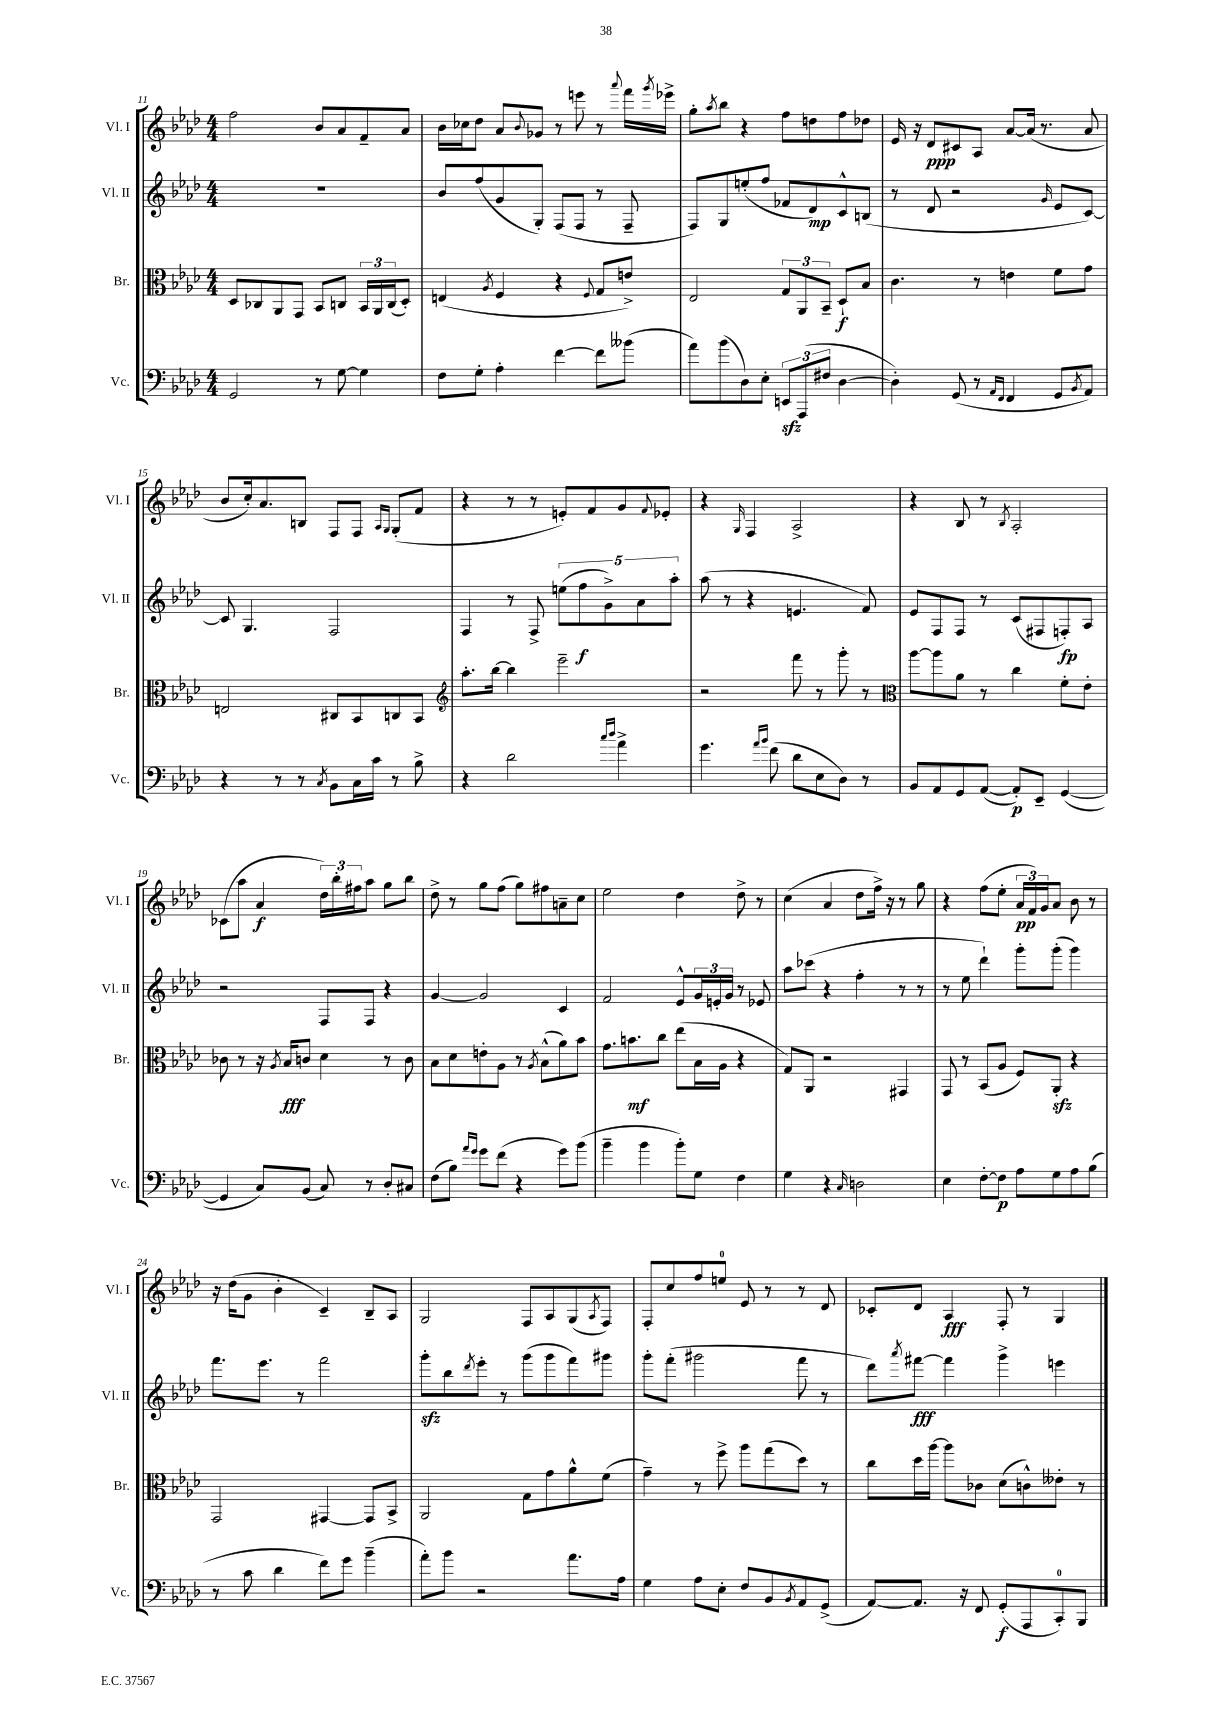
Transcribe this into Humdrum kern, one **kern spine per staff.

**kern	**dynam	**kern	**dynam	**kern	**dynam	**kern	**dynam
*part4	*part4	*part3	*part3	*part2	*part2	*part1	*part1
*staff4	*staff4	*staff3	*staff3	*staff2	*staff2	*staff1	*staff1
*I"Vc.	*	*I"Br.	*	*I"Vl. II	*	*I"Vl. I	*
*I'Vc.	*	*I'Br.	*	*I'Vl. II	*	*I'Vl. I	*
*clefF4	*	*clefC3	*	*clefG2	*	*clefG2	*
*k[b-e-a-d-]	*	*k[b-e-a-d-]	*	*k[b-e-a-d-]	*	*k[b-e-a-d-]	*
*M4/4	*	*M4/4	*	*M4/4	*	*M4/4	*
=11	=11	=11	=11	=11	=11	=11	=11
2GG/	.	8D-/L	.	1r	.	2ff\	.
.	.	8C-X/	.	.	.	.	.
.	.	8AA-/	.	.	.	.	.
.	.	8GG/J	.	.	.	.	.
8r	.	8BB-/L	.	.	.	8b-/L	.
[8G\	.	8Cn/J	.	.	.	8a-/	.
4G\]	.	24BB-/LL	.	.	.	8f~/	.
.	.	24AA-/	.	.	.	.	.
.	.	(24C/J	.	.	.	.	.
.	.	8D-'/J)	.	.	.	8a-/J	.
=12	=12	=12	=12	=12	=12	=12	=12
8F\L	.	(4En/	.	8b-/L	.	16b-\LL	.
.	.	.	.	.	.	16cc-X\J	.
8G'\J	.	.	.	(8ff/	.	8dd-\J	.
.	.	8qA-/	.	.	.	.	.
4A-'\	.	4F/	.	8g/	.	8a-/L	.
.	.	.	.	.	.	8qqb-/	.
.	.	.	.	8G'/J)	.	8g-X/J	.
[4f\	.	4r	.	(8F/L	.	8r	.
.	.	.	.	8F/J	.	8eeen\	.
.	.	8qqF/	.	.	.	.	.
8f\L]	.	8G/L	.	8r	.	8r	.
.	.	.	.	.	.	8qqaaa-/	.
(8b--X\J	.	8en^/J)	.	8F~/	.	16fff\LL	.
.	.	.	.	.	.	8qggg/	.
.	.	.	.	.	.	16eee-X^\JJ	.
=13	=13	=13	=13	=13	=13	=13	=13
8a-\L)	.	2E-/	.	8F/L)	.	8gg'\L	.
.	.	.	.	.	.	8qaa-/	.
(8b-\	.	.	.	8G/	.	8bb-\J	.
8D-\)	.	.	.	(8een'/	.	4r	.
8E-'\J	.	.	.	8ff/J	.	.	.
12EEnzz/L	.	12G/L	.	8f-X/L	.	8ff\L	.
(12AAA-/	.	12AA-/	.	.	.	.	.
.	.	.	.	8d-/)	mp	8ddn\	.
12F#X/J	.	12BB-~/J	.	.	.	.	.
[4D-\	.	8D-`/L	f	8c^^/	.	8ff\	.
.	.	8B-/J	.	(8Bn/J	.	8dd-X\J	.
=14	=14	=14	=14	=14	=14	=14	=14
4D-'\])	.	4.c\	.	8r	.	16e-/	.
.	.	.	.	.	.	16r	.
.	.	.	.	8d-/	.	8d-/L	ppp
(8GG/	.	.	.	2r	.	8c#X/	.
8r	.	8r	.	.	.	8A-/J	.
16qqAA-/LL	.	.	.	.	.	.	.
16qqFF/JJ	.	.	.	.	.	.	.
4FF/	.	4en\	.	.	.	[8a-/L	.
.	.	.	.	.	.	(16a-/Jk]	.
.	.	.	.	.	.	8.r	.
.	.	.	.	16qqg/	.	.	.
8GG/L	.	8f\L	.	8e-/L	.	.	.
8qBB-/	.	.	.	.	.	.	.
8AA-/J)	.	8g\J	.	[8c/J)	.	8a-/	.
!!LO:LB:g=z
=15	=15	=15	=15	=15	=15	=15	=15
4r	.	2En/	.	8c/]	.	8b-/L	.
.	.	.	.	4.G/	.	16cc'/k)	.
.	.	.	.	.	.	8.a-/	.
8r	.	.	.	.	.	.	.
8r	.	.	.	.	.	8Bn/J	.
8qC/	.	.	.	.	.	.	.
8BB-\L	.	8C#X/L	.	2F/	.	8F/L	.
16C\L	.	8BB-/	.	.	.	8F/J	.
16c\JJ	.	.	.	.	.	.	.
.	.	.	.	.	.	16qqA-/LL	.
.	.	.	.	.	.	16qqG/JJ	.
8r	.	8Cn/	.	.	.	(8G'/L	.
8B-^\	.	8BB-/J	.	.	.	8f/J	.
=16	=16	=16	=16	=16	=16	=16	=16
*	*	*clefG2	*	*	*	*	*
4r	.	8.aa-'\L	.	4F/	.	4r	.
.	.	[16bb-\Jk	.	.	.	.	.
2d-\	.	4bb-\]	.	8r	.	8r	.
.	.	.	.	8F^/	.	8r	.
.	.	2eee-~\	.	(10een\L	.	8en'/L)	.
.	.	.	.	10ff\	f	.	.
.	.	.	.	.	.	8f/	.
.	.	.	.	10g^\)	.	.	.
16qqcc/LL	.	.	.	.	.	.	.
16qqdd-/JJ	.	.	.	.	.	.	.
4a-^\	.	.	.	.	.	8g/	.
.	.	.	.	10a-\	.	.	.
.	.	.	.	.	.	8qqf/	.
.	.	.	.	.	.	8e-X'/J	.
.	.	.	.	10aa-'\J	.	.	.
=17	=17	=17	=17	=17	=17	=17	=17
4.g\	.	2r	.	(8aa-\	.	4r	.
.	.	.	.	8r	.	.	.
.	.	.	.	.	.	16qqG/	.
.	.	.	.	4r	.	4F/	.
16qqa-/LL	.	.	.	.	.	.	.
16qqb-/JJ	.	.	.	.	.	.	.
(8f\	.	.	.	.	.	.	.
8d-\L	.	8fff\	.	4.en/	.	2A-^/	.
8E-\	.	8r	.	.	.	.	.
8D-\J)	.	8ggg'\	.	.	.	.	.
8r	.	8r	.	8f/)	.	.	.
=18	=18	=18	=18	=18	=18	=18	=18
*	*	*clefC3	*	*	*	*	*
8BB-/L	.	[8aa-\L	.	8e-/L	.	4r	.
8AA-/	.	8aa-\]	.	8F/	.	.	.
8GG/	.	8a-\J	.	8F/J	.	8B-/	.
([8AA-/J	.	8r	.	8r	.	8r	.
.	.	.	.	.	.	8qB-/	.
8AA-'/L])	p	4cc\	.	(8c/L	.	2A-'/	.
8EE-~/J	.	.	.	8F#X/	.	.	.
([4GG/	.	8f'\L	.	8Fn'/)	fp	.	.
.	.	8e-'\J	.	8A-/J	.	.	.
!!LO:LB:g=z
=19	=19	=19	=19	=19	=19	=19	=19
4GG/]	.	8c-X\	.	2r	.	(8c-X\L	.
.	.	8r	.	.	.	8aa-\J	.
8C/L)	.	16r	.	.	.	4a-/	f
.	.	8qA-/	.	.	.	.	.
.	.	16B-/KL	fff	.	.	.	.
(8BB-/J	.	8cn/J	.	.	.	.	.
8C/)	.	4d-\	.	8F/L	.	24dd-\LL)	.
.	.	.	.	.	.	24bb-'\	.
.	.	.	.	.	.	24ff#X\J	.
8r	.	.	.	8F/J	.	8aa-\J	.
8D-'/L	.	8r	.	4r	.	8gg\L	.
8C#X/J	.	8c\	.	.	.	8bb-\J	.
=20	=20	=20	=20	=20	=20	=20	=20
(8F\L	.	8B-\L	.	[4g/	.	8dd-^\	.
8B-\J)	.	8d-\	.	.	.	8r	.
16qqa-/LL	.	.	.	.	.	.	.
16qqg/JJ	.	.	.	.	.	.	.
8g\L	.	8en'\	.	2g/]	.	8gg\L	.
(8f\J	.	8A-\J	.	.	.	(8ff\J	.
4r	.	8r	.	.	.	8gg\L)	.
.	.	8qA-/	.	.	.	.	.
.	.	(8B-^^\L	.	.	.	8ff#X\	.
8g\L)	.	8a-\)	.	4c/	.	8an~\	.
(8b-\J	.	8b-\J	.	.	.	8cc\J	.
=21	=21	=21	=21	=21	=21	=21	=21
4b-~\	.	8.g\L	.	2f/	.	2ee-\	.
.	.	8.bn\	mf	.	.	.	.
4b-\	.	.	.	.	.	.	.
.	.	8cc\J	.	.	.	.	.
8b-'\L)	.	(8ee-\L	.	8e-^^/L	.	4dd-\	.
8G\J	.	16B-\L	.	24g/L	.	.	.
.	.	.	.	24en'/	.	.	.
.	.	16A-\JJ	.	.	.	.	.
.	.	.	.	24g/JJ	.	.	.
4F\	.	4r	.	8r	.	8dd-^\	.
.	.	.	.	8e-X/	.	8r	.
=22	=22	=22	=22	=22	=22	=22	=22
4G\	.	8G/L)	.	8aa-\L	.	(4cc\	.
.	.	8AA-/J	.	(8ccc-X\J	.	.	.
4r	.	2r	.	4r	.	4a-/	.
16qqC/	.	.	.	.	.	.	.
2Dn\	.	.	.	4ff'\	.	8dd-\L	.
.	.	.	.	.	.	16ff^\Jk)	.
.	.	.	.	.	.	16r	.
.	.	4GG#X/	.	8r	.	8r	.
.	.	.	.	8r	.	8gg\	.
=23	=23	=23	=23	=23	=23	=23	=23
4E-\	.	8GG/	.	8r	.	4r	.
.	.	8r	.	8ee-\	.	.	.
[8F'\L	.	(8BB-/L	.	4ddd-`\)	.	(8ff\L	.
8F\J]	p	8A-/J	.	.	.	8ee-'\J	.
8A-\L	.	8F/L)	.	8ggg'\L	.	24a-/LL	pp
.	.	.	.	.	.	24f/)	.
.	.	.	.	.	.	24g/J	.
8G\	.	8AA-zz'/J	.	(8ggg'\J	.	8a-/J	.
8A-\	.	4r	.	4ggg\)	.	8b-\	.
(8B-\J	.	.	.	.	.	8r	.
!!LO:LB:g=z
=24	=24	=24	=24	=24	=24	=24	=24
8r	.	2GG/	.	8.fff\L	.	16r	.
.	.	.	.	.	.	(16dd-\KL	.
8c\	.	.	.	.	.	8g\J	.
.	.	.	.	8.eee-\J	.	.	.
4d-\	.	.	.	.	.	4b-'\	.
.	.	.	.	8r	.	.	.
8f\L)	.	[4GG#X/	.	2fff\	.	4c~/)	.
8g\J	.	.	.	.	.	.	.
(4b-~\	.	8GG#/L]	.	.	.	8B-~/L	.
.	.	8BB-^/J	.	.	.	8A-/J	.
=25	=25	=25	=25	=25	=25	=25	=25
8a-'\L)	.	2AA-/	.	8gggzz'\L	.	2G/	.
8b-\J	.	.	.	8bb-\	.	.	.
.	.	.	.	8qddd-/	.	.	.
2r	.	.	.	8eee-'\J	.	.	.
.	.	.	.	8r	.	.	.
.	.	8G\L	.	(8ggg\L	.	8F/L	.
.	.	8g\	.	8ggg\	.	8A-/	.
8.a-\L	.	8a-^^\	.	8fff\)	.	(8G/	.
.	.	.	.	.	.	8qA-/	.
.	.	(8f\J	.	8ggg#X\J	.	8F/J)	.
16A-\Jk	.	.	.	.	.	.	.
=26	=26	=26	=26	=26	=26	=26	=26
4G\	.	4g~\)	.	8ggg'\L	.	8F'/L	.
.	.	.	.	(8fff'\J	.	8cc/	.
8A-\L	.	8r	.	2ggg#X\	.	8ff/	.
8E-'\J	.	8ff^\	.	.	.	8een/J	.
8F/L	.	8aa-\L	.	.	.	8e-/	.
8BB-/	.	(8gg\	.	.	.	8r	.
8qBB-/	.	.	.	.	.	.	.
8AA-/	.	8dd-\J)	.	8fff\	.	8r	.
(8GG^/J	.	8r	.	8r	.	8d-/	.
=27	=27	=27	=27	=27	=27	=27	=27
[8AA-/L)	.	8cc\L	.	8ddd-\L)	.	8c-X'/L	.
.	.	.	.	8qaaa-/	.	.	.
8.AA-/J]	.	16dd-\L	.	[8fff#X\J	fff	8d-/J	.
.	.	[16aa-\JJ	.	.	.	.	.
.	.	8aa-\L]	.	4fff#\]	.	4A-/	fff
16r	.	.	.	.	.	.	.
8FF/	.	8c-X\J	.	.	.	.	.
(8GG'/L	f	(8d-\L	.	4ggg^\	.	8F'/	.
8AAA-/	.	8cn^^\)	.	.	.	8r	.
8CC'/)	.	8e--X'\J	.	4eeen\	.	4G/	.
8BBB-/J	.	8r	.	.	.	.	.
==	==	==	==	==	==	==	==
*-	*-	*-	*-	*-	*-	*-	*-
